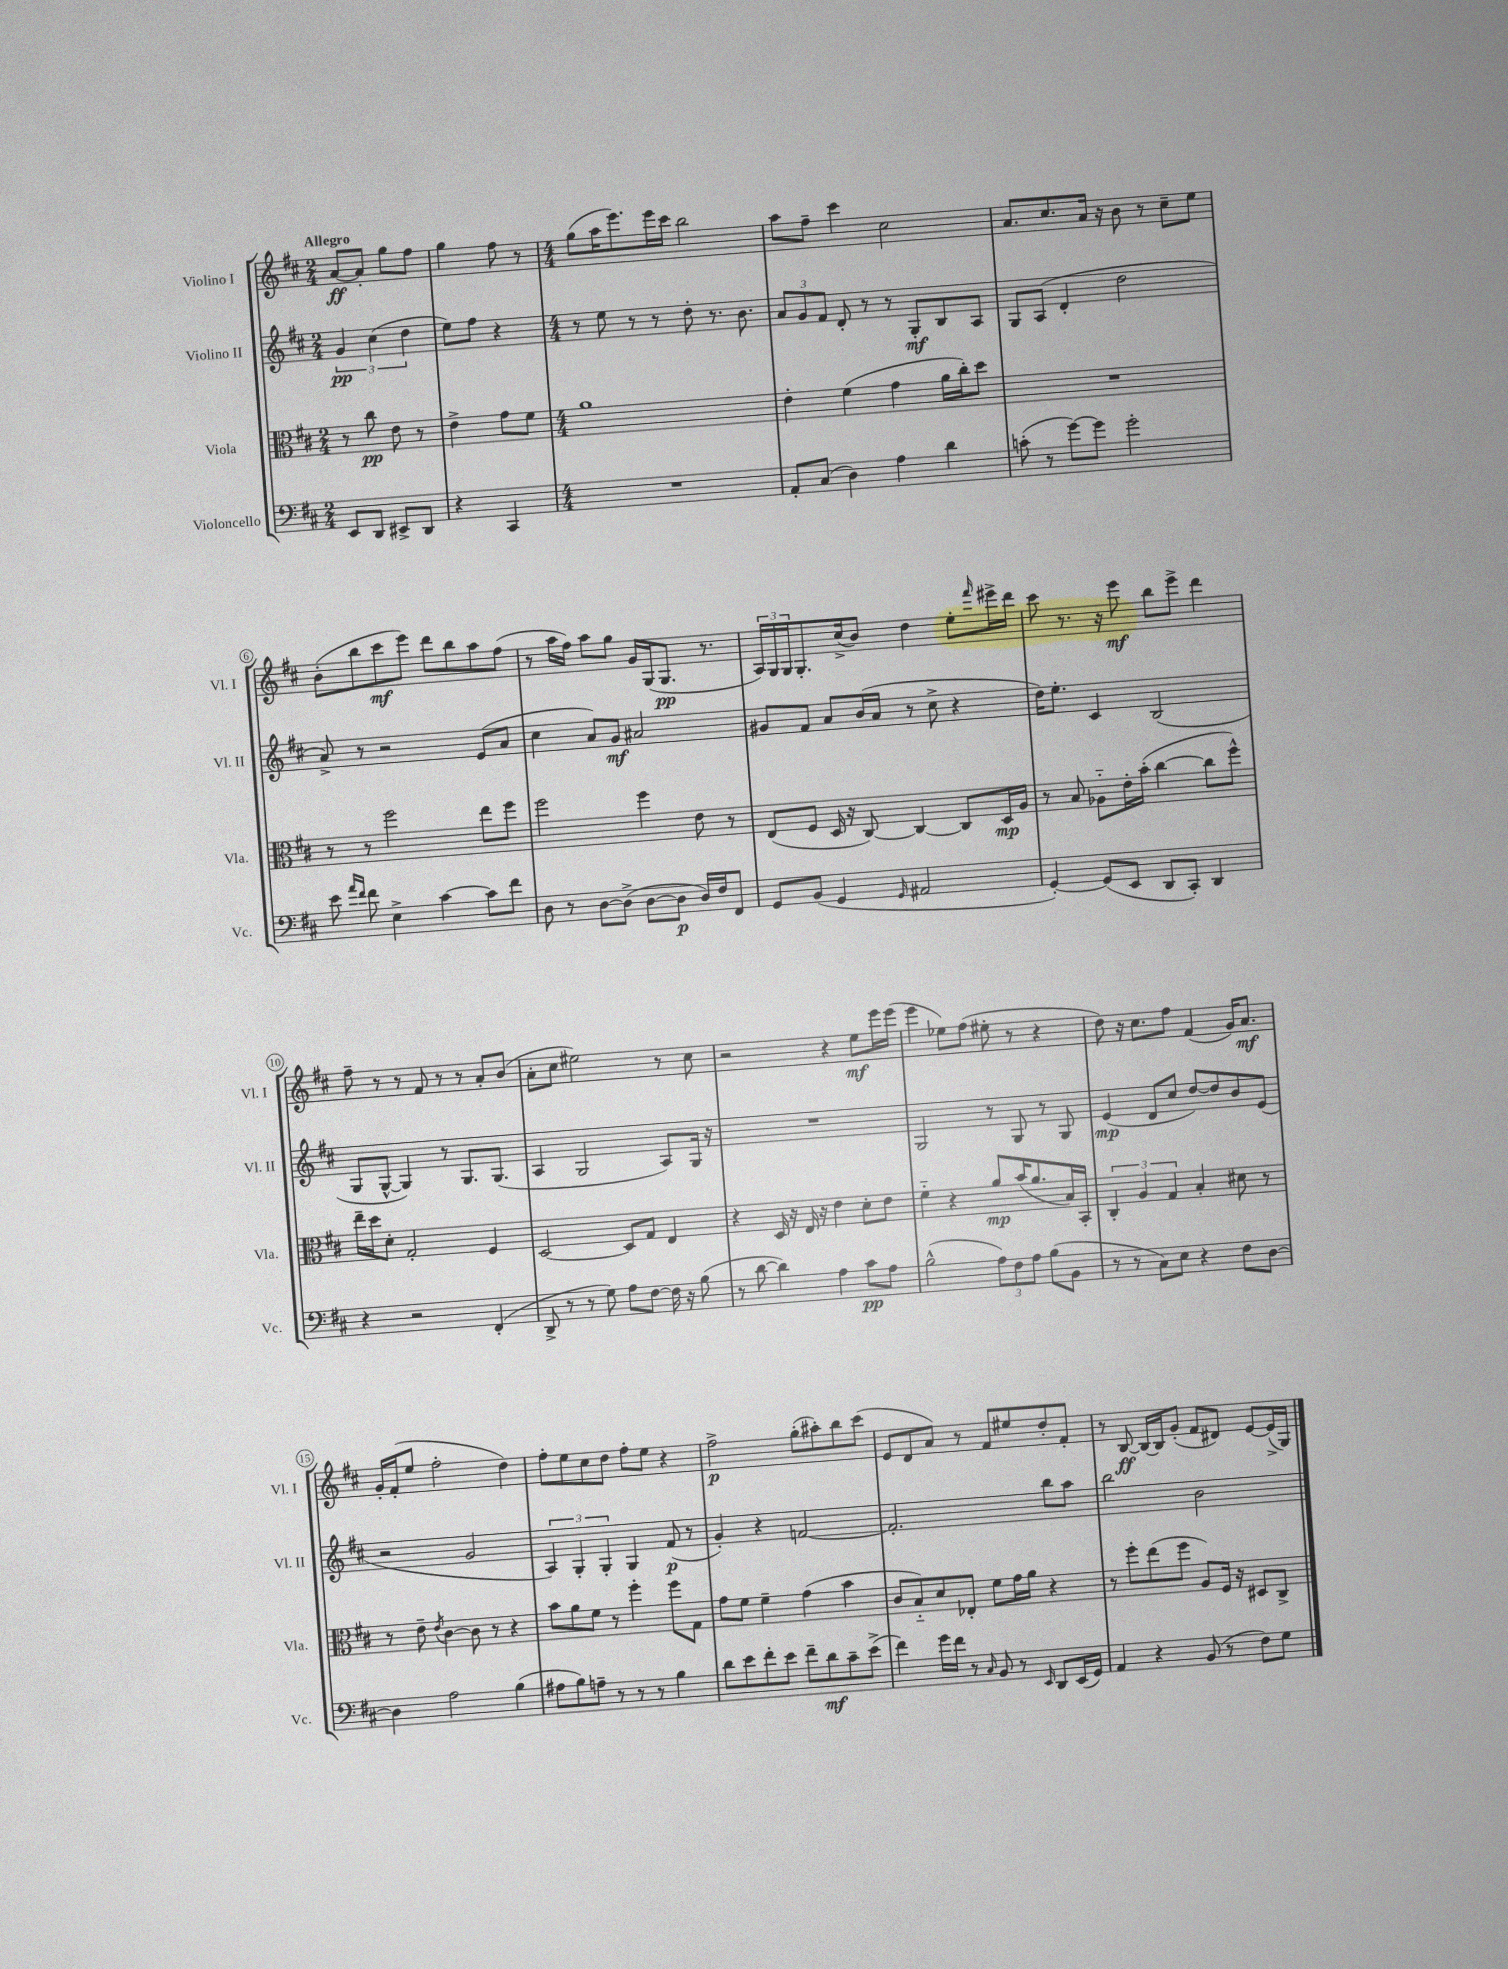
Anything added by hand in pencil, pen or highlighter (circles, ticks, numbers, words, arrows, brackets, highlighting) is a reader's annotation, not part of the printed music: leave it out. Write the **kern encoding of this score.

**kern	**dynam	**kern	**dynam	**kern	**dynam	**kern	**dynam
*part4	*part4	*part3	*part3	*part2	*part2	*part1	*part1
*staff4	*staff4	*staff3	*staff3	*staff2	*staff2	*staff1	*staff1
*I"Violoncello	*	*I"Viola	*	*I"Violino II	*	*I"Violino I	*
*I'Vc.	*	*I'Vla.	*	*I'Vl. II	*	*I'Vl. I	*
*clefF4	*	*clefC3	*	*clefG2	*	*clefG2	*
*k[f#c#]	*	*k[f#c#]	*	*k[f#c#]	*	*k[f#c#]	*
*M2/4	*	*M2/4	*	*M2/4	*	*M2/4	*
=1	=1	=1	=1	=1	=1	=1	=1
!	!	!	!	!	!	!LO:TX:a:B:t=Allegro	!
8EE/L	.	8r	.	6g/	pp	[8a/L	ff
8DD/J	.	8cc#\	pp	.	.	8a'/J]	.
.	.	.	.	(6cc#\	.	.	.
8EE#X^/L	.	8e\	.	.	.	8gg\L	.
.	.	.	.	6dd\	.	.	.
8DD/J	.	8r	.	.	.	8ff#\J	.
=2	=2	=2	=2	=2	=2	=2	=2
4r	.	4e^\	.	8ee\L)	.	4gg\	.
.	.	.	.	8ff#\J	.	.	.
4CC#/	.	8g\L	.	4r	.	8ff#\	.
.	.	8f#\J	.	.	.	8r	.
=3	=3	=3	=3	=3	=3	=3	=3
*M4/4	*	*M4/4	*	*M4/4	*	*M4/4	*
1r	.	1a	.	8r	.	(8gg\L	.
.	.	.	.	8ee\	.	16aa\K	.
.	.	.	.	.	.	8.eee\)	.
.	.	.	.	8r	.	.	.
.	.	.	.	8r	.	16eee\L	.
.	.	.	.	.	.	16ccc#\JJ	.
.	.	.	.	8dd'\	.	2bb\	.
.	.	.	.	8.r	.	.	.
.	.	.	.	8.b\	.	.	.
=4	=4	=4	=4	=4	=4	=4	=4
8AA'/L	.	4e'\	.	12a/L	.	8aa\L	.
.	.	.	.	12g/	.	.	.
(8C#/J	.	.	.	.	.	8ff#~\J	.
.	.	.	.	12f#/J	.	.	.
4D\)	.	(4f#\	.	8d'/	.	4ccc#\	.
.	.	.	.	8r	.	.	.
4A\	.	4g\	.	8r	.	2cc#\	.
.	.	.	.	8G'/L	mf	.	.
4d\	.	16a\LL	.	8B/	.	.	.
.	.	16cc#'\J)	.	.	.	.	.
.	.	8dd\J	.	8A/J	.	.	.
=5	=5	=5	=5	=5	=5	=5	=5
(8cn'\	.	1r	.	8G/L	.	8.a/L	.
8r	.	.	.	(8A/J	.	.	.
.	.	.	.	.	.	8.cc#/	.
[8g\L)	.	.	.	4d'/	.	.	.
8g\J]	.	.	.	.	.	16a/Jk	.
.	.	.	.	.	.	16r	.
2g'\	.	.	.	2dd\	.	8b\	.
.	.	.	.	.	.	8r	.
.	.	.	.	.	.	8cc#~\L	.
.	.	.	.	.	.	8ee\J	.
!!LO:LB:g=z
=6	=6	=6	=6	=6	=6	=6	=6
8e\	.	8r	.	8a^/)	.	(8b'\L	.
16qqa/LL	.	.	.	.	.	.	.
16qqf#/JJ	.	.	.	.	.	.	.
8f#\	.	8r	.	8r	.	8bb\	.
4E^\	.	2ff#\	.	2r	.	8ccc#\	mf
.	.	.	.	.	.	8eee\J)	.
[4c#\	.	.	.	.	.	8ddd\L	.
.	.	.	.	.	.	8bb\	.
8c#\L]	.	8ee\L	.	(8e/L	.	8aa\	.
8f#\J	.	8ff#\J	.	8a/J	.	(8ff#\J	.
=7	=7	=7	=7	=7	=7	=7	=7
8D\	.	2ff#\	.	4cc#\	.	8r	.
8r	.	.	.	.	.	16aa\LL	.
.	.	.	.	.	.	16ff#\JJ)	.
[8D\L	.	.	.	8a/L)	.	8aa\L	.
(8D^\J]	.	.	.	8g/J	mf	8gg\J	.
[8D\L	.	4ff#\	.	2a#X/	.	16g/LL	.
.	.	.	.	.	.	(16G/J	.
8D\J]	p	.	.	.	.	8.G/J	pp
16D/LL)	.	8e\	.	.	.	.	.
16F#/J	.	.	.	.	.	8.r	.
8FF#/J	.	8r	.	.	.	.	.
=8	=8	=8	=8	=8	=8	=8	=8
8GG/L	.	(8E/L	.	8g#X/L	.	24A/LL)	.
.	.	.	.	.	.	24G/	.
.	.	.	.	.	.	24G/J	.
(8BB/J	.	8F#/J	.	8f#/J	.	8.G'/	.
4GG/	.	16D/	.	8a/L	.	.	.
.	.	16r	.	.	.	(16cc#^/k	.
.	.	[8C#/)	.	(16b/L	.	8b/J)	.
.	.	.	.	16a/JJ	.	.	.
16qqGG/	.	.	.	.	.	.	.
2AA#X/	.	4C#/_	.	8r	.	4dd\	.
.	.	.	.	8cc#^\	.	.	.
.	.	8C#/L]	.	4r	.	8ee'\L	.
.	.	.	.	.	.	16qqfff#/	.
.	.	16D/L	mp	.	.	16eee#X^\L	.
.	.	16A/JJ	.	.	.	16ddd\JJ	.
=9	=9	=9	=9	=9	=9	=9	=9
[4GG'/)	.	8r	.	16dd\KL)	.	8ccc#\	.
.	.	.	.	8.ee'\J	.	.	.
.	.	8B/	.	.	.	8.r	.
(8GG/L]	.	8A-X\L	.	4c#/	.	.	.
.	.	.	.	.	.	16r	.
8EE/J	.	16e'\L	.	.	.	8eee\	mf
.	.	(16b'\JJ	.	.	.	.	.
8DD/L	.	[4cc#\	.	(2B/	.	8bb\L	.
8CC#'/J)	.	.	.	.	.	8eee^\J	.
4DD/	.	8cc#\L]	.	.	.	4ddd\	.
.	.	8ff#^^\J)	.	.	.	.	.
!!LO:LB:g=z
=10	=10	=10	=10	=10	=10	=10	=10
4r	.	16ee~\LL	.	8G/L	.	8ff#~\	.
.	.	16dd\J	.	.	.	.	.
.	.	8d'\J	.	[8G^^/J	.	8r	.
2r	.	2G'/	.	4G/])	.	8r	.
.	.	.	.	.	.	8f#/	.
.	.	.	.	8r	.	8r	.
.	.	.	.	8.G/L	.	8r	.
(4FF#'/	.	4F#/	.	.	.	8a'/L	.
.	.	.	.	(8.G/J	.	.	.
.	.	.	.	.	.	(8b/J	.
=11	=11	=11	=11	=11	=11	=11	=11
8DD^/	.	[2D/	.	4A/	.	8a'\L	.
8r	.	.	.	.	.	8cc#\J	.
8r	.	.	.	2G/	.	2ee#X\)	.
8G\)	.	.	.	.	.	.	.
8A\L	.	8D/L]	.	.	.	.	.
[8F#\J	.	8G/J	.	.	.	.	.
16F#\]	.	4E/	.	8A/L)	.	8r	.
16r	.	.	.	.	.	.	.
(8B\	.	.	.	16G/Jk	.	8cc#\	.
.	.	.	.	16r	.	.	.
=12	=12	=12	=12	=12	=12	=12	=12
8r	.	4r	.	1r	.	2r	.
[8d\	.	.	.	.	.	.	.
4d\])	.	16D/	.	.	.	.	.
.	.	16r	.	.	.	.	.
.	.	16E/	.	.	.	.	.
.	.	16r	.	.	.	.	.
4A\	.	4e\	.	.	.	4r	.
8c#\L	pp	8d'\L	.	.	.	8ee\L	mf
8A\J	.	8e\J	.	.	.	16eee\L	.
.	.	.	.	.	.	(16eee\JJ	.
=13	=13	=13	=13	=13	=13	=13	=13
(2B^^\	.	4f#\	.	2G/	.	4eee\	.
.	.	4r	.	.	.	8ee-X\L)	.
.	.	.	.	.	.	(8ff#\J	.
12A\L)	.	8a/L	mp	8r	.	8ee#X'\	.
12F#\	.	.	.	.	.	.	.
.	.	(16b/K	.	8G/	.	8r	.
12A\J	.	.	.	.	.	.	.
.	.	8.a/	.	.	.	.	.
(8B\L	.	.	.	8r	.	4r	.
8BB\J	.	16B/L)	.	8G/	.	.	.
.	.	16BB'/JJ	.	.	.	.	.
=14	=14	=14	=14	=14	=14	=14	=14
8r	.	6C#'/	.	(4e/	mp	8dd\)	.
8r	.	.	.	.	.	16r	.
.	.	6A/	.	.	.	.	.
.	.	.	.	.	.	8.cc#\L	.
8C#\L)	.	.	.	8d/L	.	.	.
.	.	6G/	.	.	.	.	.
8E\J	.	.	.	8cc#/J	.	8ff#\J	.
4r	.	4B'/	.	[8dd/L)	.	(4f#/	.
.	.	.	.	8dd/]	.	.	.
8F#\L	.	8d#X\	.	8b/	.	16g/KL)	.
.	.	.	.	.	.	8.a/J	mf
[8D\J	.	8r	.	(8e/J	.	.	.
!!LO:LB:g=z
=15	=15	=15	=15	=15	=15	=15	=15
4D\]	.	8r	.	2r	.	16g'/LL	.
.	.	.	.	.	.	(16f#'/J	.
.	.	8e~\	.	.	.	8ee/J	.
.	.	8qe/	.	.	.	.	.
2A\	.	[4c#\	.	.	.	2ff#'\	.
.	.	8c#\]	.	2g/	.	.	.
.	.	8r	.	.	.	.	.
(4B\	.	4r	.	.	.	4dd\)	.
=16	=16	=16	=16	=16	=16	=16	=16
8A#X\L	.	8b\L	.	6A/)	.	8ff#'\L	.
8B\)	.	8a\	.	.	.	8ee\	.
.	.	.	.	6G'/	.	.	.
8An~\J	.	8f#\J	.	.	.	8cc#\	.
.	.	.	.	6G'/	.	.	.
8r	.	8r	.	.	.	8dd\J	.
8r	.	4ff#'\	.	4G/	.	8ff#'\L	.
8r	.	.	.	.	.	8ee\J	.
4B\	.	8ff#\L	.	(8f#/	p	4r	.
.	.	8G\J	.	8r	.	.	.
=17	=17	=17	=17	=17	=17	=17	=17
8d\L	.	8g\L	.	4g'/)	.	2ff#^\	p
8e\	.	8f#\J	.	.	.	.	.
8f#'\	.	4f#~\	.	4r	.	.	.
8e\J	.	.	.	.	.	.	.
8f#~\L	.	(4g\	.	[2fn/	.	(8gg'\L	.
8d\	mf	.	.	.	.	8aa#X'\)	.
8c#~\	.	4b\	.	.	.	8bb\	.
(8e^\J	.	.	.	.	.	(8ccc#\J	.
=18	=18	=18	=18	=18	=18	=18	=18
4f#\)	.	8c#/L	.	2.f'/]	.	8e/L	.
.	.	8B/)	.	.	.	8d/	.
16g\LL	.	8d/	.	.	.	8a/J)	.
16f#\JJ	.	.	.	.	.	.	.
8r	.	8E-X'/J	.	.	.	8r	.
16qqC#/	.	.	.	.	.	.	.
8BB/	.	8f#\L	.	.	.	8f#/L	.
8r	.	16g\L	.	.	.	8ee#X/	.
.	.	16a\JJ	.	.	.	.	.
16qqEE/	.	.	.	.	.	.	.
8DD/L	.	4r	.	8bb\L	.	8dd'/	.
(16EE/L	.	.	.	8aa\J	.	8f#'/J	.
16GG/JJ)	.	.	.	.	.	.	.
=19	=19	=19	=19	=19	=19	=19	=19
4AA/	.	8r	.	2bb\	.	8r	.
.	.	8ff#'\L	.	.	.	[8B/	ff
4r	.	(8ee\	.	.	.	16B/LL_	.
.	.	.	.	.	.	16B/J]	.
.	.	8ff#\J	.	.	.	(8g'/J	.
(8BB/	.	8A/L)	.	2b\	.	8f#/L	.
8r	.	16F#/Jk	.	.	.	8d#X/J)	.
.	.	16r	.	.	.	.	.
8F#\L)	.	8D#X/L	.	.	.	[8e/L	.
8G\J	.	8C#^/J	.	.	.	(16e^/L]	.
.	.	.	.	.	.	16G/JJ)	.
==	==	==	==	==	==	==	==
*-	*-	*-	*-	*-	*-	*-	*-
